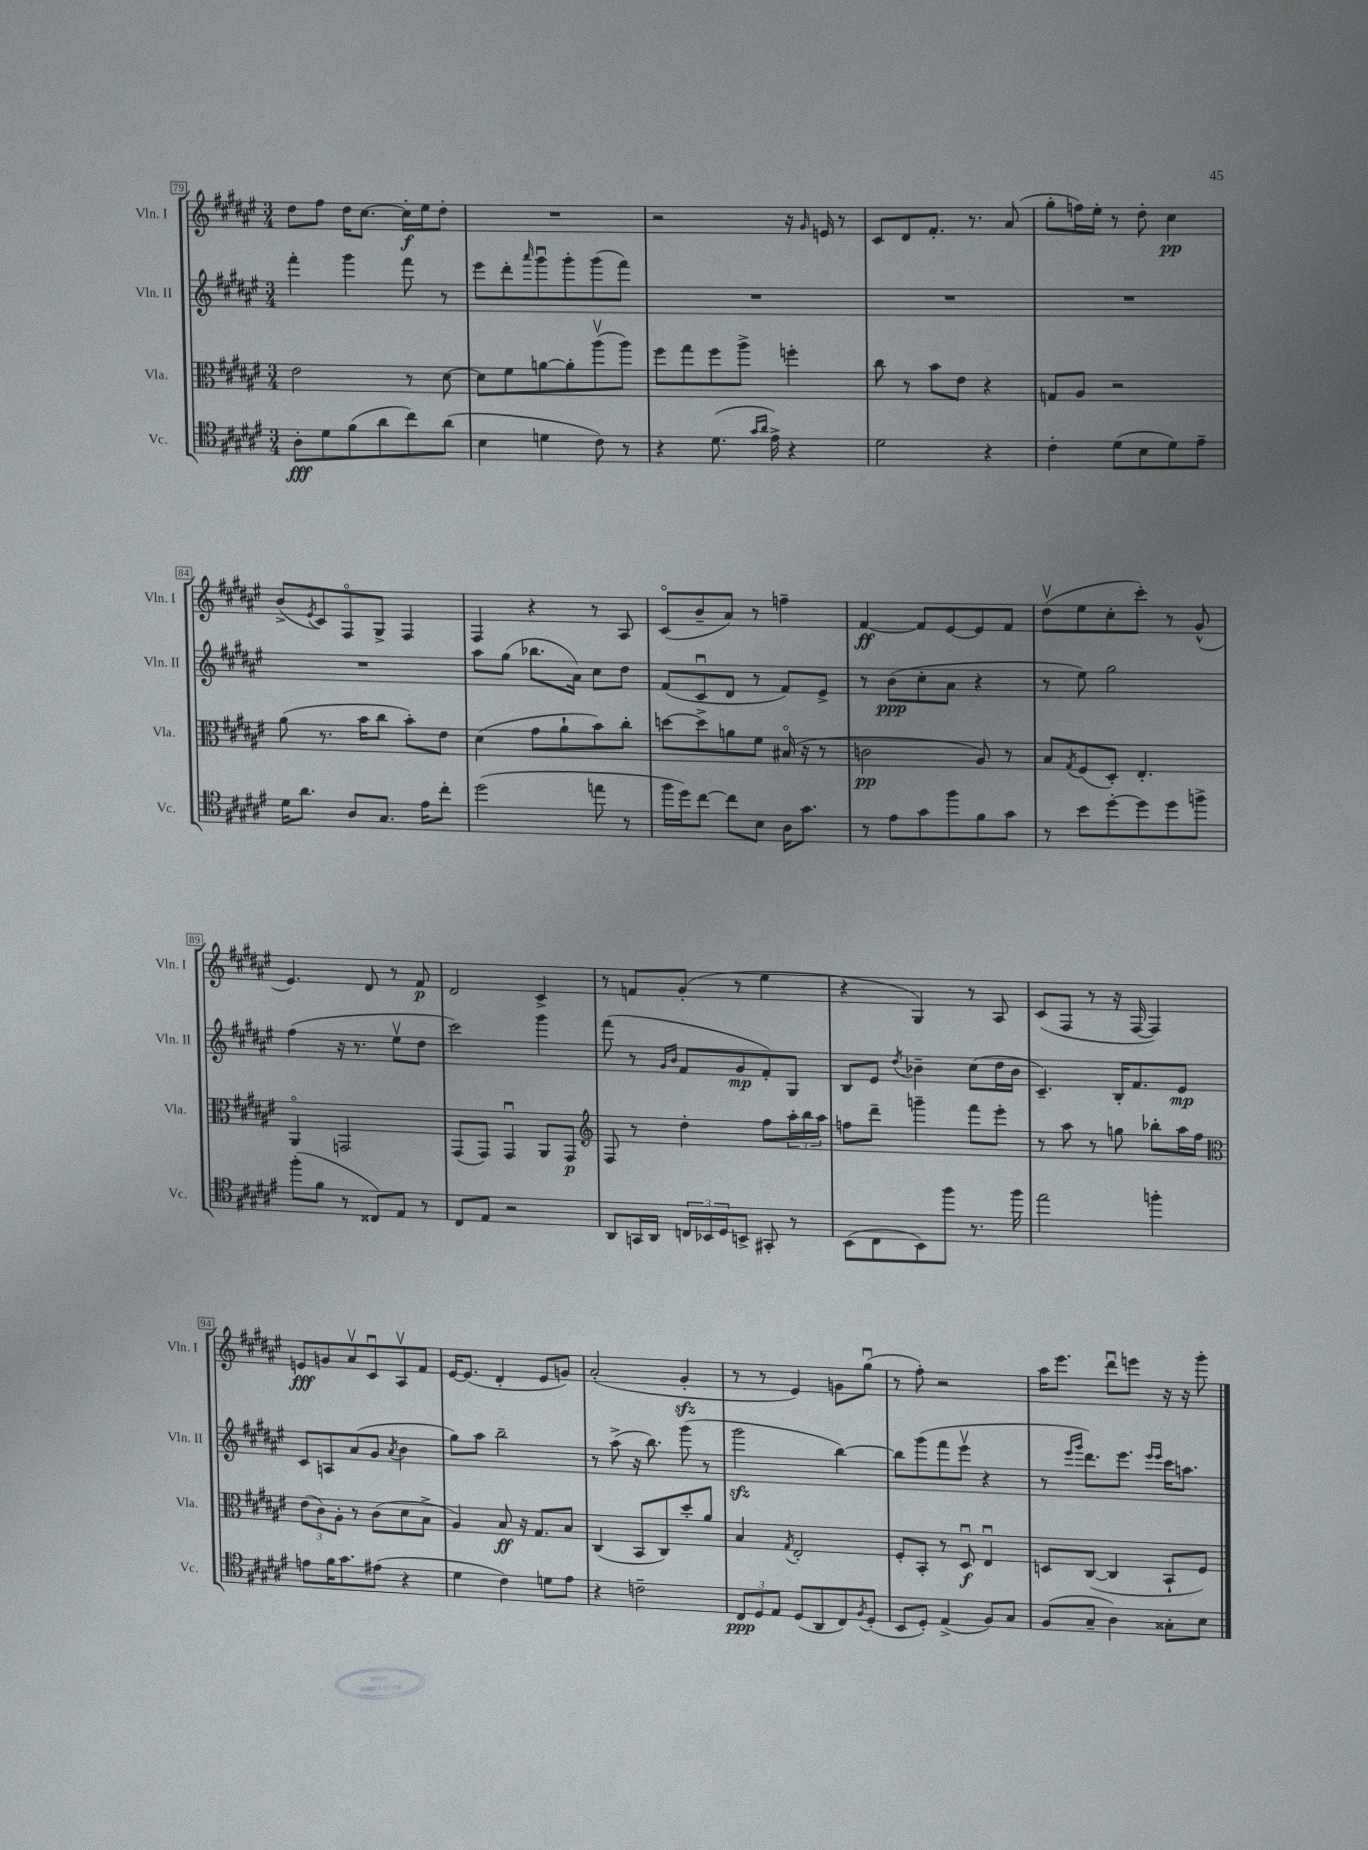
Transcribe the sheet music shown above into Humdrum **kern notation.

**kern	**dynam	**kern	**dynam	**kern	**dynam	**kern	**dynam
*part4	*part4	*part3	*part3	*part2	*part2	*part1	*part1
*staff4	*staff4	*staff3	*staff3	*staff2	*staff2	*staff1	*staff1
*I"Vc.	*	*I"Vla.	*	*I"Vln. II	*	*I"Vln. I	*
*I'Vc.	*	*I'Vla.	*	*I'Vln. II	*	*I'Vln. I	*
*clefC4	*	*clefC3	*	*clefG2	*	*clefG2	*
*k[f#c#g#d#a#e#]	*	*k[f#c#g#d#a#e#]	*	*k[f#c#g#d#a#e#]	*	*k[f#c#g#d#a#e#]	*
*M3/4	*	*M3/4	*	*M3/4	*	*M3/4	*
=79	=79	=79	=79	=79	=79	=79	=79
8A#'\L	fff	2e#\	.	4fff#'\	.	8dd#\L	.
8d#\	.	.	.	.	.	8ff#\J	.
(8f#\	.	.	.	4ggg#\	.	16dd#\KL	.
.	.	.	.	.	.	[8.cc#\J	.
8a#\	.	.	.	.	.	.	.
8cc#\)	.	8r	.	8fff#\	.	16cc#'\LL]	f
.	.	.	.	.	.	16ee#\J	.
(8a#\J	.	[8d#\	.	8r	.	8dd#'\J	.
=80	=80	=80	=80	=80	=80	=80	=80
4B\	.	8d#\L]	.	8eee#\L	.	2.r	.
.	.	8f#\	.	8ddd#'\	.	.	.
.	.	.	.	16qqaaa#/	.	.	.
4dn\	.	[8an\	.	8ggg#u\	.	.	.
.	.	8a'\]	.	8ggg#'\	.	.	.
8c#\)	.	(8aa#v\	.	(8ggg#\	.	.	.
8r	.	8aa#\J)	.	8fff#\J)	.	.	.
=81	=81	=81	=81	=81	=81	=81	=81
4r	.	8ff#\L	.	2.r	.	2r	.
.	.	8gg#\	.	.	.	.	.
(8.d#\	.	8ff#\	.	.	.	.	.
.	.	8aa#^\J	.	.	.	.	.
16qqg#/LL	.	.	.	.	.	.	.
16qqa#/JJ	.	.	.	.	.	.	.
16e#^\)	.	.	.	.	.	.	.
4r	.	4ffn'\	.	.	.	16r	.
.	.	.	.	.	.	16qqg#/	.
.	.	.	.	.	.	16en/	.
.	.	.	.	.	.	8r	.
=82	=82	=82	=82	=82	=82	=82	=82
2d#\	.	8cc#\	.	2.r	.	8c#/L	.
.	.	8r	.	.	.	8d#/	.
.	.	8b\L	.	.	.	8.f#'/J	.
.	.	8e#\J	.	.	.	.	.
.	.	.	.	.	.	8.r	.
4r	.	4r	.	.	.	.	.
.	.	.	.	.	.	(8a#/	.
=83	=83	=83	=83	=83	=83	=83	=83
4c#'\	.	8Gn/L	.	2.r	.	8gg#'\L	.
.	.	8A#/J	.	.	.	16ffn\L)	.
.	.	.	.	.	.	16ee#'\JJ	.
(8d#\L	.	2r	.	.	.	8r	.
8B\	.	.	.	.	.	8dd#'\	.
8d#\)	.	.	.	.	.	4cc#\	pp
8e#~\J	.	.	.	.	.	.	.
!!LO:LB:g=z
=84	=84	=84	=84	=84	=84	=84	=84
16d#\KL	.	(8a#\	.	2.r	.	(8b^/L	.
8.a#\J	.	.	.	.	.	.	.
.	.	.	.	.	.	8qe#/	.
.	.	8.r	.	.	.	8c#/)	.
8A#/L	.	.	.	.	.	8F#/	.
.	.	16b\KL	.	.	.	.	.
8.G#/J	.	8cc#\J	.	.	.	8G#^/J	.
.	.	8b'\L)	.	.	.	4F#/	.
16e#\KL	.	.	.	.	.	.	.
8cc#'\J	.	8e#\J	.	.	.	.	.
=85	=85	=85	=85	=85	=85	=85	=85
(2dd#\	.	(4d#\	.	8aa#\L	.	4F#/	.
.	.	.	.	(8gg#\J	.	.	.
.	.	8g#\L	.	8.bb-X\L	.	4r	.
.	.	8a#`\	.	.	.	.	.
.	.	.	.	16a#\Jk)	.	.	.
8een\	.	8b\)	.	8cc#\L	.	8r	.
8r	.	8cc#'\J	.	8dd#\J	.	8A#/	.
=86	=86	=86	=86	=86	=86	=86	=86
16ff#\LL	.	[8ddn\L	.	(8f#/L	.	(8c#/L	.
16dd#\J)	.	.	.	.	.	.	.
[8cc#\J	.	8dd^\]	.	8c#u/	.	8b~/	.
8cc#\L]	.	8an\	.	8d#/J	.	8a#/J)	.
8B\J	.	8f#\J	.	8r	.	8r	.
16A#\KL	.	(16B#X/	.	8f#/L)	.	4ffn~\	.
8.g#\J	.	16r	.	.	.	.	.
.	.	8r	.	8e#^/J	.	.	.
=87	=87	=87	=87	=87	=87	=87	=87
8r	.	2cn\	pp	8r	.	[4f#/	ff
8e#\L	.	.	.	(8b\L	ppp	.	.
8g#\	.	.	.	8cc#'\	.	8f#/L]	.
8ff#\	.	.	.	8a#\J	.	[8e#/	.
8f#\	.	8A#/)	.	4r	.	8e#/]	.
8g#\J	.	8r	.	.	.	8f#/J	.
=88	=88	=88	=88	=88	=88	=88	=88
8r	.	8B/L	.	8r	.	(8dd#v\L	.
.	.	8qG#/	.	.	.	.	.
8b\L	.	(8F#/	.	8ee#\)	.	8ee#\	.
[8dd#'\	.	8D#'/J)	.	2gg#\	.	8cc#'\	.
8dd#\]	.	4.E#'/	.	.	.	8ccc#'\J)	.
8dd#\	.	.	.	.	.	8r	.
8ffn^\J	.	.	.	.	.	(8g#^^/	.
!!LO:LB:g=z
=89	=89	=89	=89	=89	=89	=89	=89
(8ff#'\L	.	4AA#/	.	(4ff#\	.	4.e#/)	.
8f#\J	.	.	.	.	.	.	.
8r	.	2GGn/	.	16r	.	.	.
.	.	.	.	8.r	.	.	.
8C##X/L)	.	.	.	.	.	8d#/	.
8E#/J	.	.	.	8ee#v\L	.	8r	.
8r	.	.	.	8dd#\J	.	8f#/	p
=90	=90	=90	=90	=90	=90	=90	=90
8C#/L	.	(8GG#/L	.	2ccc#\)	.	2d#/	.
8E#/J	.	8GG#/J)	.	.	.	.	.
2r	.	4GG#u/	.	.	.	.	.
.	.	8AA#/L	.	4ggg#\	.	4c#^/	.
.	.	8GG#/J	p	.	.	.	.
=91	=91	=91	=91	=91	=91	=91	=91
*	*	*clefG2	*	*	*	*	*
8AA#/L	.	8F#/	.	(8fff#\	.	8r	.
16GGn/L	.	8r	.	8r	.	8fn/L	.
16AA#/JJ	.	.	.	.	.	.	.
.	.	.	.	16qqg#/LL	.	.	.
.	.	.	.	16qqb/JJ	.	.	.
24Cn/LL	.	4dd#'\	.	8f#/L	.	(8g#'/J	.
24BB-X/	.	.	.	.	.	.	.
24D#/J	.	.	.	.	.	.	.
8BBn^/J	.	.	.	8g#/	mp	8r	.
8GG#X'/	.	8ff#\L	.	8f#'/)	.	4ee#\	.
8r	.	24aa#'\L	.	8G#/J	.	.	.
.	.	24bb\	.	.	.	.	.
.	.	24aa#\JJ	.	.	.	.	.
=92	=92	=92	=92	=92	=92	=92	=92
(8BB\L	.	8ffn\L	.	8B/L	.	4r	.
8C#\	.	8ddd#~\J	.	8e#/J	.	.	.
.	.	.	.	8qdd#/	.	.	.
8BB\)	.	4gggn~\	.	4b-X~\	.	4G#/)	.
8ff#\J	.	.	.	.	.	.	.
8.r	.	8fff#\L	.	(8cc#\L	.	8r	.
.	.	8eee#'\J	.	16dd#\L	.	8A#/	.
16ff#\	.	.	.	16b-\JJ	.	.	.
=93	=93	=93	=93	=93	=93	=93	=93
2ee#\	.	8r	.	4.c#~/)	.	(8c#/L	.
.	.	8aa#\	.	.	.	8F#/J	.
.	.	8r	.	.	.	8r	.
.	.	8ggn\	.	16B'/KL	.	16r	.
.	.	.	.	8.f#/	.	[16F#/	.
4ffn'\	.	8bb-X'\L	.	.	.	4F#/])	.
.	.	16aa#\L	.	8e#/J	mp	.	.
.	.	16ff#\JJ	.	.	.	.	.
!!LO:LB:g=z
=94	=94	=94	=94	=94	=94	=94	=94
*	*	*clefC3	*	*	*	*	*
8en\L	.	(12e#\L	.	8c#/L	.	8en/L	fff
.	.	12c#\)	.	.	.	.	.
16f#\K	.	.	.	8An/	.	8gn/	.
.	.	12A#'\J	.	.	.	.	.
8.g#\	.	.	.	.	.	.	.
.	.	8r	.	(8a#/	.	8a#v/	.
(8e#X\J	.	(8c#\L	.	8g#/J	.	8c#u/	.
.	.	.	.	8qa#/	.	.	.
4r	.	8d#\	.	4b\	.	8A#v/	.
.	.	8B^\J	.	.	.	8f#/J	.
=95	=95	=95	=95	=95	=95	=95	=95
4d#\	.	4A#/)	.	8gg#\L)	.	[16e#/KL	.
.	.	.	.	.	.	(8.e#/J]	.
.	.	.	.	8aa#\J	.	.	.
4c#\)	.	8B/	ff	2bb~\	.	4d#'/	.
.	.	16r	.	.	.	.	.
.	.	8.G#/L	.	.	.	.	.
8dn\L	.	.	.	.	.	8e#/L	.
8e#\J	.	8B/J	.	.	.	8gn/J)	.
=96	=96	=96	=96	=96	=96	=96	=96
4r	.	(4C#/	.	8r	.	(2a#'/	.
.	.	.	.	(8aa#^\	.	.	.
2cn~\	.	8BB/L	.	16r	.	.	.
.	.	.	.	8.bb\)	.	.	.
.	.	8C#/)	.	.	.	.	.
.	.	8dd#'/	.	(8ggg#\	.	4g#zz'/	.
.	.	8a#/J	.	8r	.	.	.
=97	=97	=97	=97	=97	=97	=97	=97
12C#/L	ppp	4B/	.	2ggg#zz\	.	8r	.
12D#/	.	.	.	.	.	.	.
.	.	.	.	.	.	8r	.
12E#/J	.	.	.	.	.	.	.
.	.	8qG#/	.	.	.	.	.
(8D#/L	.	2E#'/	.	.	.	4e#/)	.
8AA#/	.	.	.	.	.	.	.
8C#/)	.	.	.	[4bb\)	.	8gn\L	.
8qF#/	.	.	.	.	.	.	.
(8D#'/J	.	.	.	.	.	(8gg#u\J	.
=98	=98	=98	=98	=98	=98	=98	=98
8BB/L	.	8F#'/L	.	8bb\L]	.	8r	.
8D#'/J)	.	8BB'/J	.	(8ggg#\	.	8ff#'\)	.
(4E#^/	.	8r	.	8fff#\	.	2r	.
.	.	8D#u/	f	8eee#v\J	.	.	.
8F#/L)	.	4E#u/	.	4r	.	.	.
8G#/J	.	.	.	.	.	.	.
=99	=99	=99	=99	=99	=99	=99	=99
(8F#/L	.	8Dn/L	.	8r	.	16aa#\KL	.
.	.	.	.	.	.	8.eee#\J	.
.	.	.	.	16qqeee#/LL	.	.	.
.	.	.	.	16qqggg#/JJ	.	.	.
8G#~/J	.	([8C#/J	.	8.ddd#\L)	.	.	.
4A#\)	.	4C#/]	.	.	.	8ddd#u\L	.
.	.	.	.	8.eee#\J	.	.	.
.	.	.	.	.	.	8eeen\J	.
.	.	.	.	16qqeee#/LL	.	.	.
.	.	.	.	16qqeee#/JJ	.	.	.
8G##X'\L	.	8BB`/L	.	16ccc#\KL	.	16r	.
.	.	.	.	8.aan\J	.	16r	.
8B\J	.	8F#/J)	.	.	.	8ggg#'\	.
==	==	==	==	==	==	==	==
*-	*-	*-	*-	*-	*-	*-	*-
